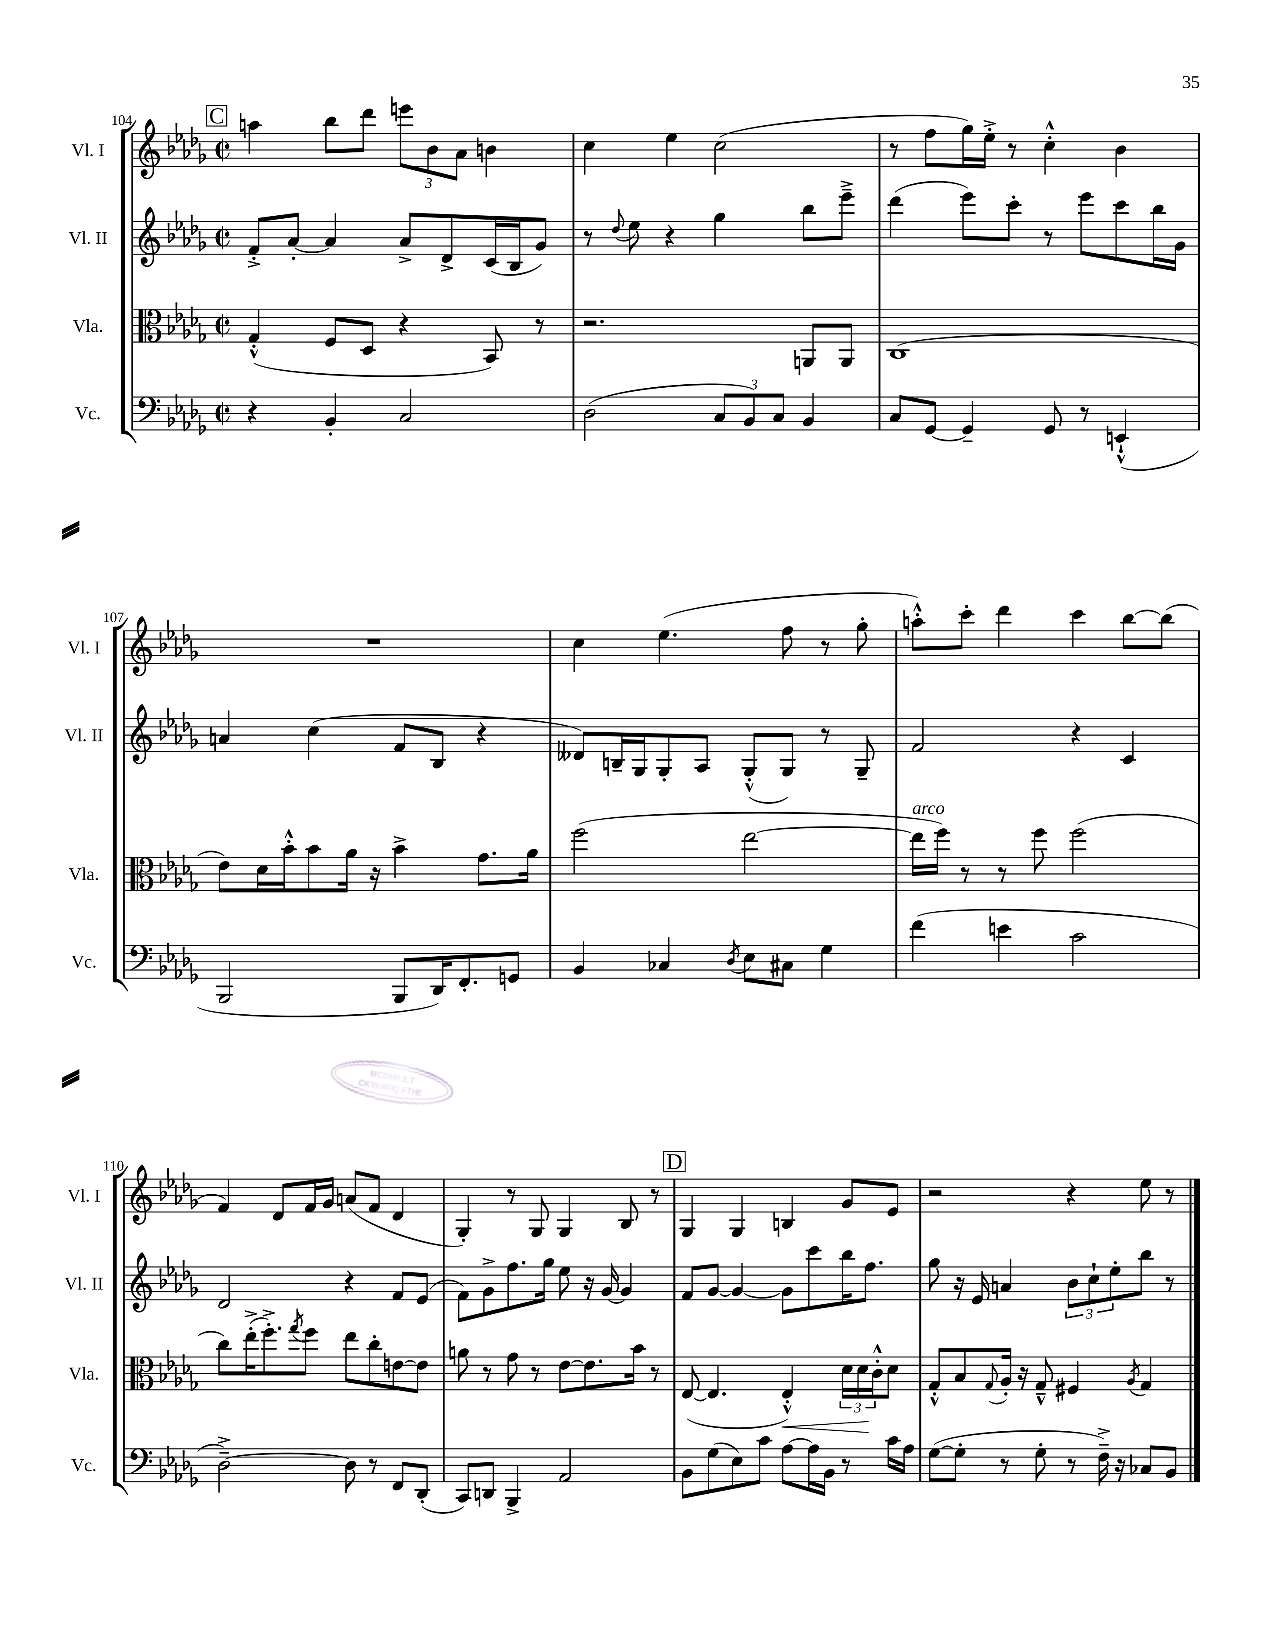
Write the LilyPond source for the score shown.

<<
\new StaffGroup <<
\new Staff = "s0" \with { instrumentName = "Vl. I" shortInstrumentName = "Vl. I" } {
    \clef treble \key des \major \defaultTimeSignature \time 2/2
    \mark \markup { \box "C" } a''4 bes''8 des'''8 \tuplet 3/2 { e'''8 bes'8 aes'8 } b'4 |
    c''4 ees''4 c''2( |
    r8 f''8 ges''16) ees''16-.-> r8 c''4-.-^ bes'4 |
    R1 |
    c''4 ees''4.( f''8 r8 ges''8-. |
    a''8-.-^) c'''8-. des'''4 c'''4 bes''8~ bes''8( |
    f'4) des'8 f'16 ges'16 a'8( f'8 des'4 |
    ges4-.) r8 ges8 ges4 bes8 r8 |
    \mark \markup { \box "D" } ges4 ges4 b4 ges'8 ees'8 |
    r2 r4 ees''8 r8 \bar "|." |
}
\new Staff = "s1" \with { instrumentName = "Vl. II" shortInstrumentName = "Vl. II" } {
    \clef treble \key des \major \defaultTimeSignature \time 2/2
    \mark \markup { \box "C" } f'8-.-> aes'8~-. aes'4 aes'8-> des'8-> c'16( bes16 ges'8) |
    r8 \appoggiatura { des''8 } ees''8 r4 ges''4 bes''8 ees'''8---> |
    des'''4( ees'''8) c'''8-. r8 ees'''8 c'''8 bes''16 ges'16 |
    a'4 c''4( f'8 bes8 r4 |
    deses'8) b16-- ges16 ges8-. aes8 ges8-.-^( ges8) r8 ges8-- |
    f'2 r4 c'4 |
    des'2 r4 f'8 ees'8( |
    f'8) ges'8-> f''8. ges''16 ees''8 r16 ges'16~ ges'4 |
    \mark \markup { \box "D" } f'8 ges'8~ ges'4~ ges'8 c'''8 bes''16 f''8. |
    ges''8 r16 ees'16 a'4 \tuplet 3/2 { bes'8 c''8-! ees''8-. } bes''8 r8 \bar "|." |
}
\new Staff = "s2" \with { instrumentName = "Vla." shortInstrumentName = "Vla." } {
    \clef alto \key des \major \defaultTimeSignature \time 2/2
    \mark \markup { \box "C" } ges4-.-^( f8 des8 r4 bes,8) r8 |
    r2. a,8 a,8 |
    c1( |
    ees'8) des'16 bes'16-.-^ bes'8 aes'16 r16 bes'4-> ges'8. aes'16 |
    f''2( ees''2~ |
    ees''16^\markup { \italic "arco" } f''16) r8 r8 f''8 f''2( |
    c''8) ees''16-.->( f''8.-.->) \acciaccatura { ges''8 } f''8 ees''8 c''8-. e'8~ e'8 |
    a'8 r8 ges'8 r8 ees'8~ ees'8. bes'16 r8 |
    \mark \markup { \box "D" } ees8~( ees4. ees4-.-^\<) \tuplet 3/2 { des'16 des'16\! c'16-.-^ } des'8 |
    ges8-.-^ bes8 \appoggiatura { ges8 } aes16-. r16 ges8---^ fis4 \acciaccatura { aes8 } ges4 \bar "|." |
}
\new Staff = "s3" \with { instrumentName = "Vc." shortInstrumentName = "Vc." } {
    \clef bass \key des \major \defaultTimeSignature \time 2/2
    \mark \markup { \box "C" } r4 bes,4-. c2 |
    des2( \tuplet 3/2 { c8 bes,8) c8 } bes,4 |
    c8 ges,8~ ges,4-- ges,8 r8 e,4-!-^( |
    bes,,2 bes,,8 des,16) f,8.-. g,8 |
    bes,4 ces4 \acciaccatura { des8 } ees8 cis8 ges4 |
    f'4( e'4 c'2 |
    des2~--->) des8 r8 f,8 des,8-.( |
    c,8) d,8 bes,,4-> aes,2 |
    \mark \markup { \box "D" } bes,8 ges8( ees8) c'8 aes8~ aes16 bes,16 r8 c'16 aes16 |
    ges8~( ges8-. r8 ges8-. r8 f16--->) r16 ces8 bes,8 \bar "|." |
}
>>
>>
\layout { \context { \Score currentBarNumber = #104 } }
